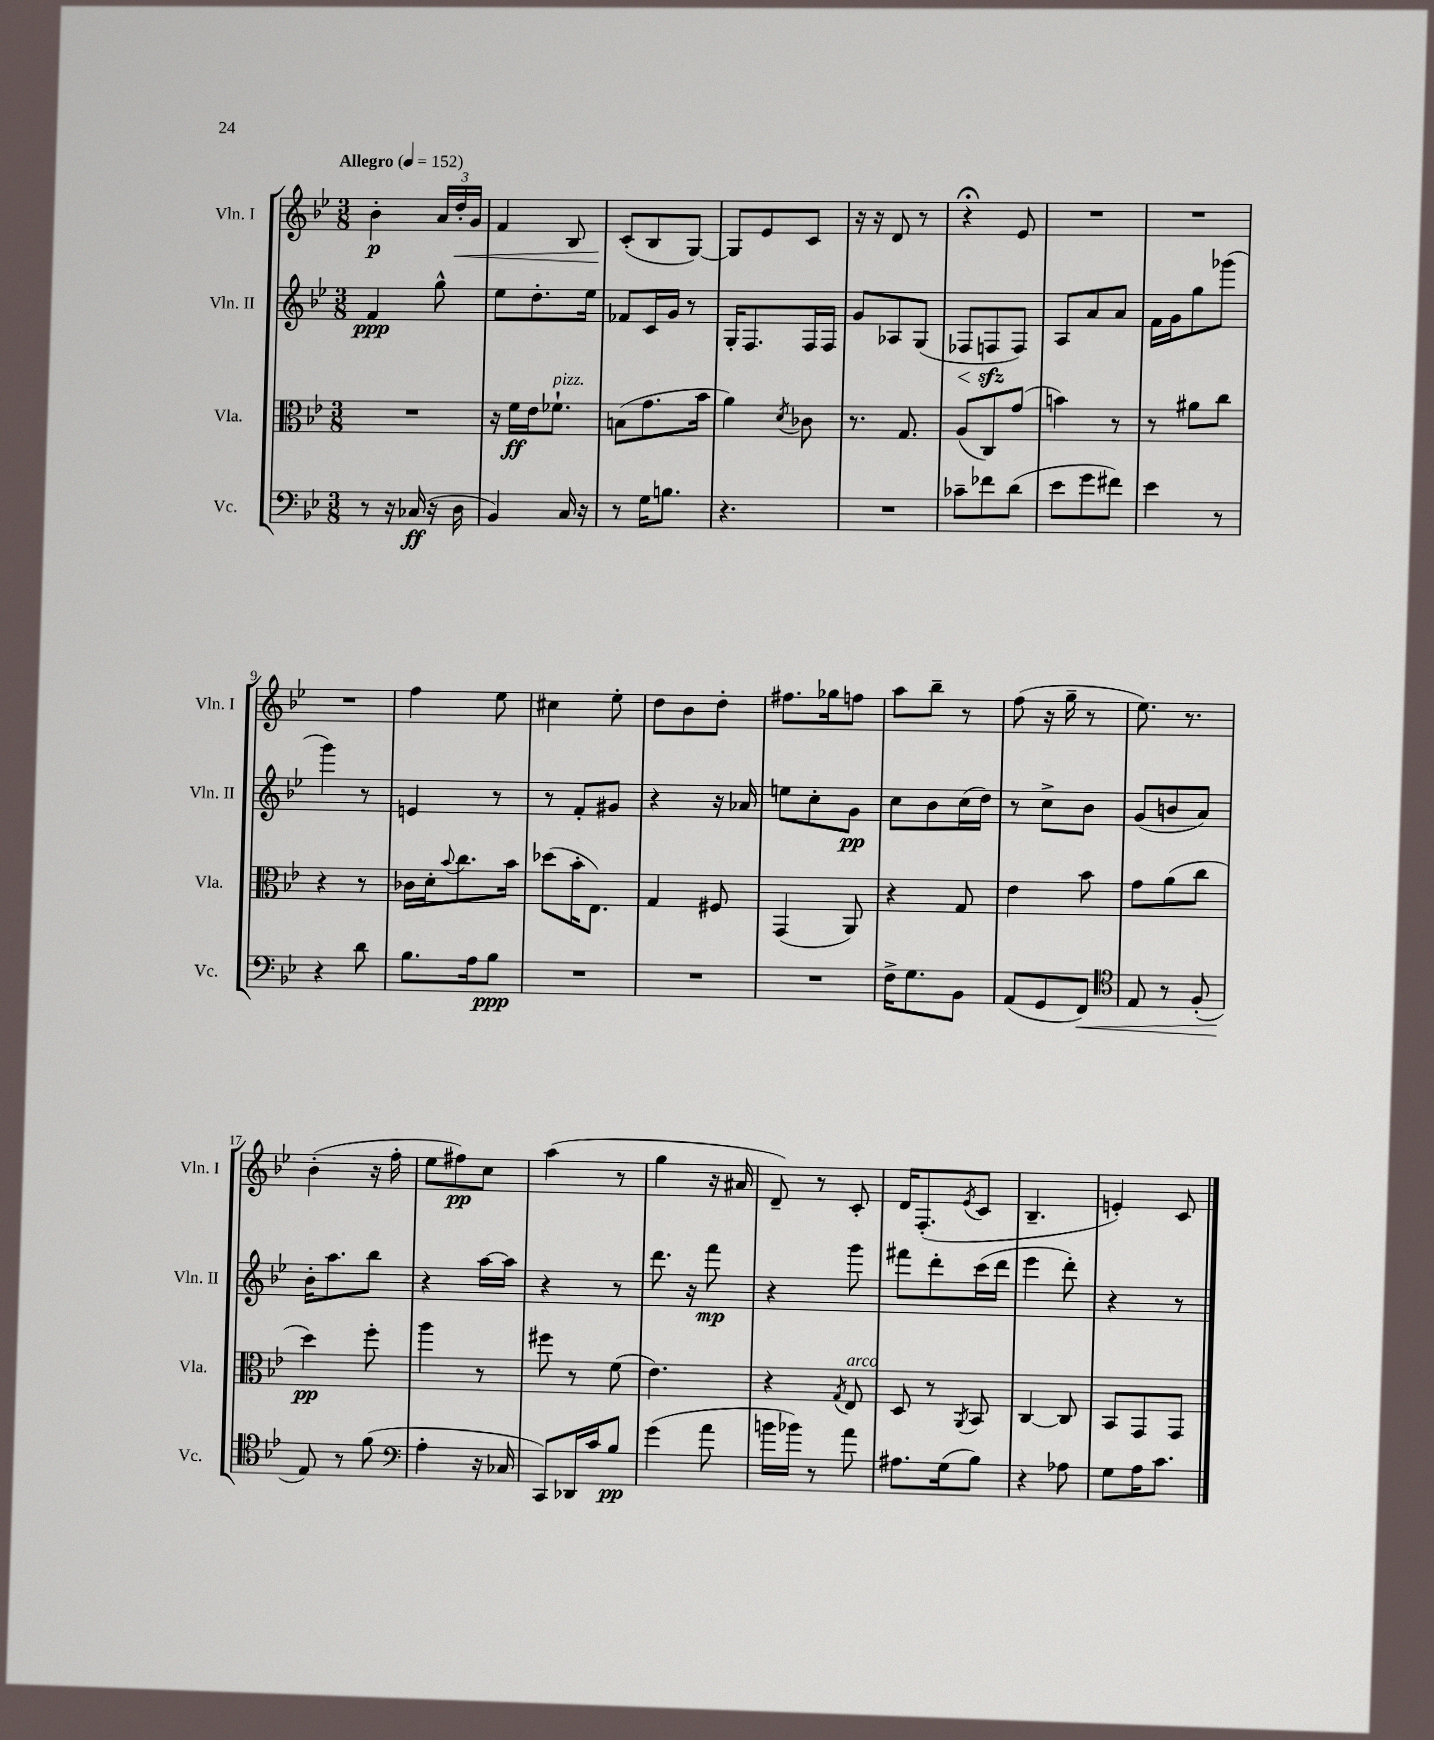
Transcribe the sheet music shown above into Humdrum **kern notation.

**kern	**kern	**kern	**kern
*staff4	*staff3	*staff2	*staff1
*clefF4	*clefC3	*clefG2	*clefG2
*k[b-e-]	*k[b-e-]	*k[b-e-]	*k[b-e-]
*M3/8	*M3/8	*M3/8	*M3/8
*MM152	*MM152	*MM152	*MM152
8r	4.r	4f	4b-'
16r	.	.	.
(16C-	.	.	.
16r	.	8gg^^	24a
.	.	.	24dd'
16D	.	.	.
.	.	.	24g
=	=	=	=
4BB-)	16r	8ee-	4f
.	16f	.	.
.	16e-	8.dd'	.
.	8.f-`	.	.
16C	.	.	8B-
16r	.	16ee-	.
=	=	=	=
8r	(8B	8f-	(8c'
16G	8.g	16c	8B-
8.B	.	16g	.
.	.	8r	[8G)
.	16b-	.	.
=	=	=	=
4.r	4a)	16G'	8G]
.	.	8.F	.
.	.	.	8e-
.	8qd	.	.
.	8c-	16F	8c
.	.	16F	.
=	=	=	=
4.r	8.r	8g	16r
.	.	.	16r
.	.	8A-	8d
.	8.G	.	.
.	.	(8G	8r
=	=	=	=
8c-~	(8A	8F-	4r;
8f-	8C)	8F	.
(8d	(8g	8F)	8e-
=	=	=	=
8e-	4b)	8A	4.r
8g	.	8a	.
8f#)	8r	8a	.
=	=	=	=
4e-	8r	16f	4.r
.	.	16g	.
.	8a#	8gg	.
8r	8cc	(8ggg-	.
=	=	=	=
4r	4r	4ggg)	4.r
8d	8r	8r	.
=	=	=	=
8.B-	16c-	4e	4ff
.	16d'	.	.
.	8qqb-	.	.
.	8.cc	.	.
16A	.	.	.
8B-	.	8r	8ee-
.	16b-	.	.
=	=	=	=
4.r	(8dd-	8r	4cc#
.	16b-'	8f'	.
.	8.E-)	.	.
.	.	8g#	8ee-'
=	=	=	=
4.r	4G	4r	8dd
.	.	.	8b-
.	8F#	16r	8dd'
.	.	16a-	.
=	=	=	=
4.r	(4GG	8ee	8.ff#
.	.	8cc'	.
.	.	.	16gg-
.	8AA)	8g	8ff
=	=	=	=
16F^	4r	8cc	8aa
8.G	.	.	.
.	.	8b-	8bb-~
8BB-	8G	(16cc	8r
.	.	16dd)	.
=	=	=	=
(8AA	4e-	8r	(8ff
8GG	.	8cc^	16r
.	.	.	16gg~
8FF)	8b-	8b-	8r
=	=	=	=
*clefC4	*	*	*
8E-	8g	(8g	8.ee-)
8r	(8a	8b	.
.	.	.	8.r
(8F'	8cc	8a)	.
=	=	=	=
8E-)	4dd)	16b-'	(4b-'
.	.	8.aa	.
8r	.	.	.
(8f	8ff'	8bb-	16r
.	.	.	16ff'
=	=	=	=
*clefF4	*	*	*
4A'	4aa	4r	8ee-
.	.	.	8ff#)
16r	8r	[16aa	8cc
16C-	.	16aa]	.
=	=	=	=
8CC)	8ff#	4r	(4aa
16DD-	8r	.	.
16c	.	.	.
8B-	(8f	8r	8r
=	=	=	=
(4g	4.e-)	8.ddd	4gg
.	.	16r	.
8a	.	8fff	16r
.	.	.	16a#
=	=	=	=
16b	4r	4r	8d~)
16b-)	.	.	.
8r	.	.	8r
.	8qG	.	.
8a	8E-	8ggg	8c'
=	=	=	=
8.A#	8D	8fff#	16d
.	.	.	(8.F'
.	8r	8ddd'	.
(16G	.	.	.
.	8qAA	.	8qe-
8B-)	8BB-	(16ccc	8c
.	.	16ddd	.
=	=	=	=
4r	[4C	4eee-	4.B-~
8A-	8C]	8ddd')	.
=	=	=	=
8G	8BB-	4r	4e')
16A	8GG	.	.
8.c	.	.	.
.	8GG	8r	8c
==	==	==	==
*-	*-	*-	*-
